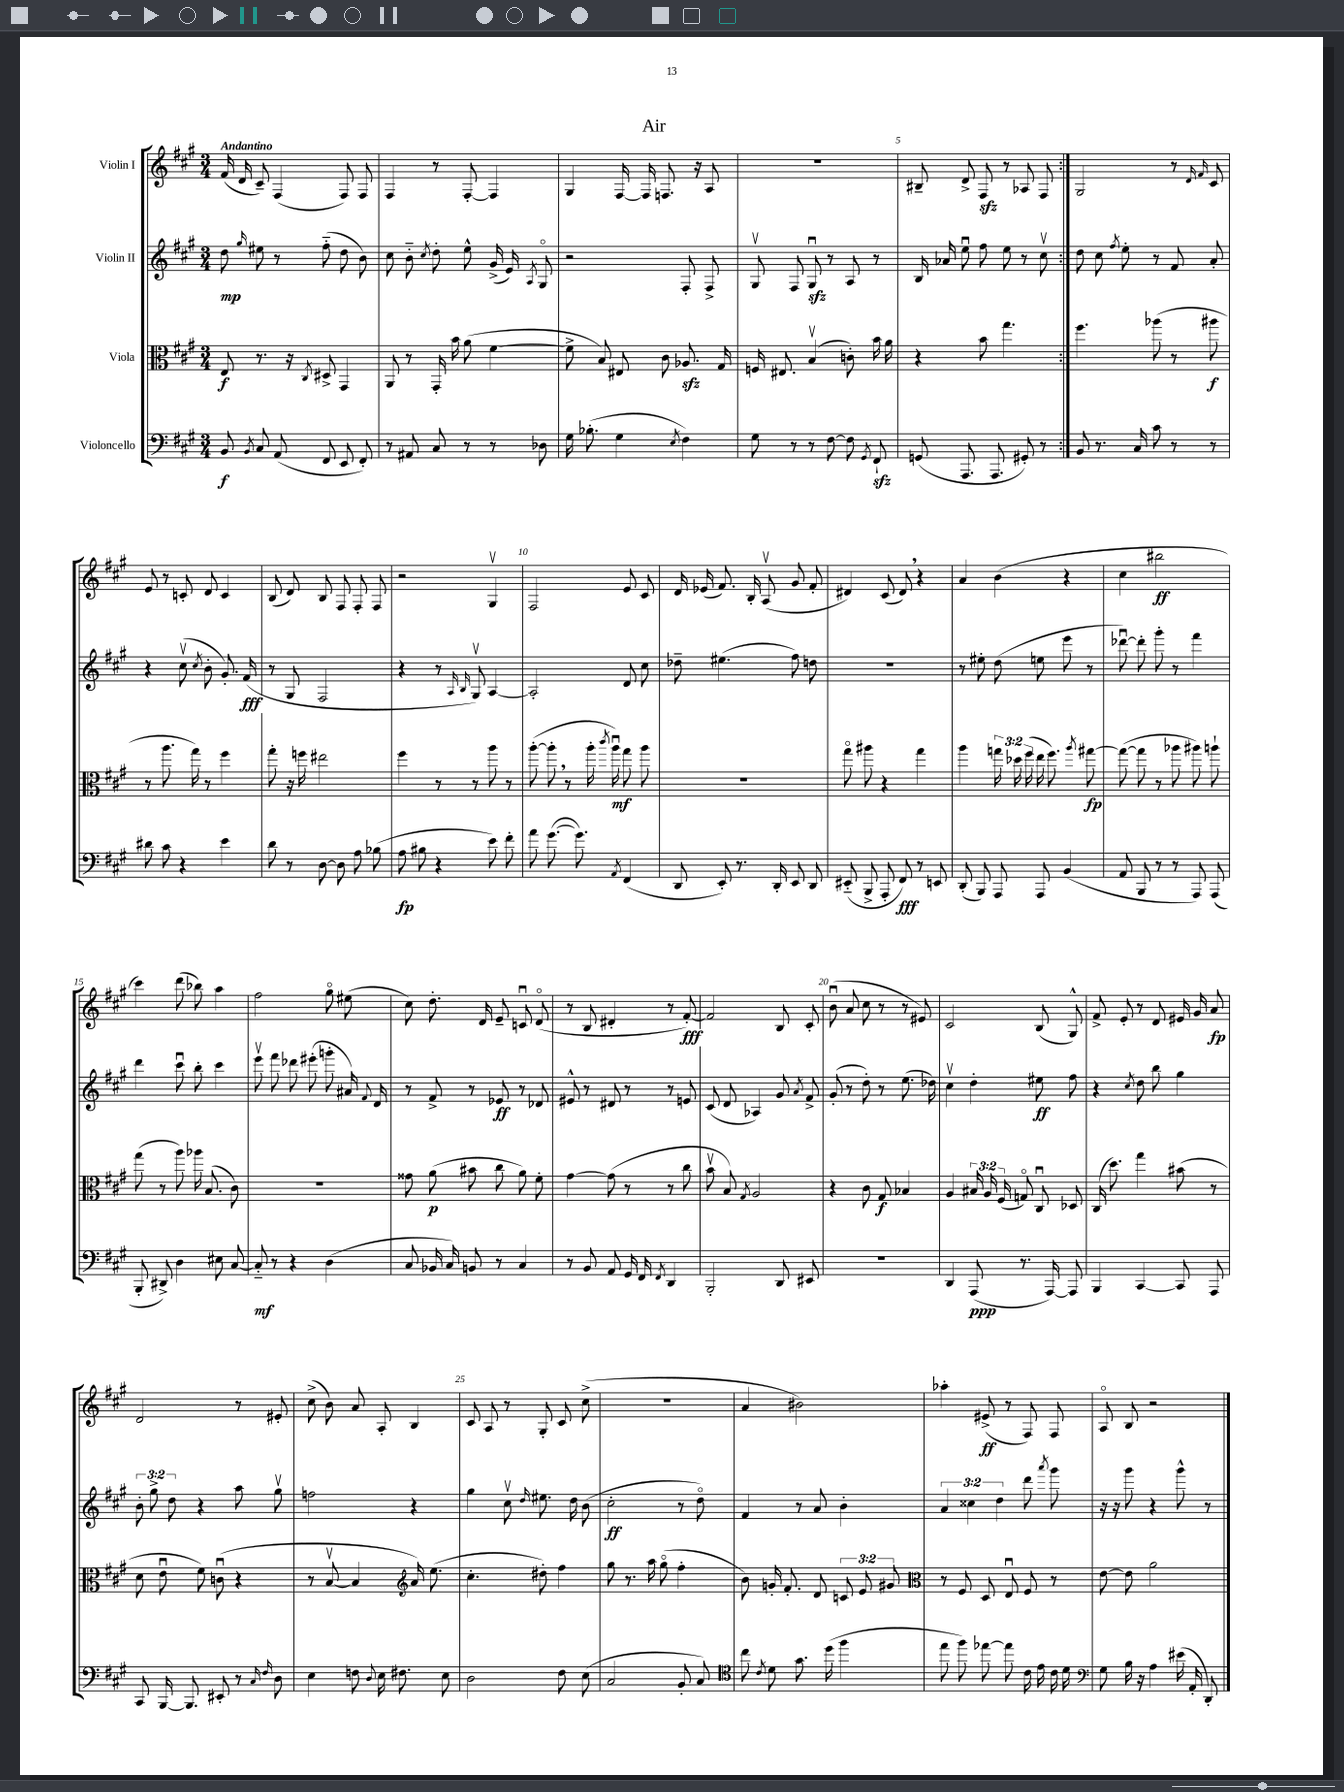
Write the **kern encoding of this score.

**kern	**kern	**kern	**kern
*staff4	*staff3	*staff2	*staff1
*clefF4	*clefC3	*clefG2	*clefG2
*k[f#c#g#]	*k[f#c#g#]	*k[f#c#g#]	*k[f#c#g#]
*M3/4	*M3/4	*M3/4	*M3/4
8BB/	8E/	8dd\	(16f#/
.	.	.	16d/
8qBB/	.	16qqgg#/	.
8C#/	8.r	8ee#\	8c#~/)
(8AA/	.	8r	(4F#/
.	16r	.	.
.	8qC#/	.	.
8FF#/	8D#^/	(8ff#'~\	.
8EE/	4GG#/	8dd\	8F#/)
8FF#'/)	.	8b\)	8F#/
=	=	=	=
8r	8AA/	8cc#\	4F#/
8AA#/	8r	8b'~\	.
.	.	8qcc#/	.
8C#/	16GG#'/	8dd'\	8r
.	16b\	.	.
8r	(8a\	8ee^^\	[8F#'/
8r	[4f#\	(16g#^/	4F#/]
.	.	16e/)	.
.	.	8qA/	.
8D-\	.	8G#o/	.
=	=	=	=
16G#\	8f#^\]	2r	4G#/
(8.B-'\	.	.	.
.	8B/)	.	.
4G#\	8E#/	.	[16F#/
.	.	.	16F#/]
.	8c#\	.	8.F/
8qE/	.	.	.
4F#\)	8.A-/	8F#'/	.
.	.	.	16r
.	.	8F#^/	8A/
.	16G#/	.	.
=	=	=	=
8G#\	16F/	8G#v/	2.r
.	8.E#/	.	.
8r	.	8F#/	.
8r	(4Bv/	8G#u/	.
[8F#\	.	8r	.
8F#\]	8c'\)	8A/	.
8qGG#/	.	.	.
8FF#`/	16b\	8r	.
.	16a\	.	.
=	=	=	=
(8GG/	4r	16B/	8B#~/
.	.	16a-/	.
8.AAA/	.	8eeu\	8d^/
.	8b\	8ff#\	8F#/
8.AAA/	.	.	.
.	4.gg#\	8ee\	8r
8GG#'/)	.	8r	8A-/
8r	.	8cc#v\	8F#/
=:|!	=:|!	=:|!	=:|!
8BB/	4.ff#\	8dd\	2G#/
8.r	.	8cc#\	.
.	.	8qff#/	.
.	.	8ee'\	.
16C#/	.	.	.
8c#\	(8aa-\	8r	.
8r	8r	8f#/	8r
.	.	.	16qqd/
.	.	.	16qqf#/
8r	8aa#\	8a'/	8c#/
=	=	=	=
8d#\	8r	4r	8e/
8c#\	8.aa\	.	8r
4r	.	(8cc#v\	8c'/
.	16gg#\)	.	.
.	.	8qcc#/	.
.	8r	8b'\	8d/
4e\	4ff#\	8.g#'/)	4c/
.	.	(16f#/	.
=	=	=	=
8d\	8gg#'\	8r	(8B/
8r	16r	8G#/	8d/)
.	16ff\	.	.
[8D\	2ee#\	2F#/	8B/
8D\]	.	.	8F#/
8A\	.	.	8F#'/
(8B-\	.	.	8F#/
=	=	=	=
8A\	4ff#\	4r	2r
8B#\	.	.	.
4r	8r	8r	.
.	.	16qqA/	.
.	.	16qqB/	.
.	8r	8G#v/)	.
8e\)	8aa\	[4A/	4G#v/
8f#'\	8r	.	.
=	=	=	=
8a\	([8aa'\	2A'/]	2F#/
([8.g#\	8aa'\]	.	.
.	8r	.	.
8.g#\])	.	.	.
.	16aa'\	.	.
.	8qccc#/	.	.
.	16aau\)	.	.
8qAA/	.	.	.
(4FF#/	8gg#\	8d/	8e/
.	8aa\	8cc#\	8c#/
=	=	=	=
8DD/	2.r	8dd-~\	16d/
.	.	.	(16e-/
8EE'/)	.	(4.ee#\	8.f#/)
8.r	.	.	.
.	.	.	16B'/
.	.	.	(8Av/
16DD'/	.	.	.
8EE/	.	8ff#\)	8g#/
8DD/	.	8dd\	8f#'/
=	=	=	=
(8EE#'~/	8gg#o\	2.r	4d#/)
8BBB^/	8aa#\	.	.
8AAA'/	4r	.	(8c#/
8FF#/)	.	.	8d#/)
8r	4gg#\	.	4r
8EE/	.	.	.
=	=	=	=
(8DD'/	4aa\	8r	4a/
8BBB/)	.	8ee#'\	.
8AAA/	24gg\	(8dd\	(4b\
.	24dd-\	.	.
.	(24ff#\	.	.
8AAA/	16ee\	8ee\	.
.	8.ff#\)	.	.
(4BB/	.	8eee\	4r
.	8qaa/	.	.
.	[8gg#\	8r	.
=	=	=	=
8AA/	(8gg#\_	[8ddd-u\)	4cc#\
8BBB/	8gg#\]	8ddd-'\]	.
8r	8r	8ggg#'\	2bb#\
8r	8aa-\	8r	.
8AAA/)	8aa#\)	4fff#\	.
(8AAA/	8aa`\	.	.
=	=	=	=
8BBB'/	(8gg#\	4ddd\	4ccc#\)
8DD#^/)	8r	.	.
4D\	8aa\)	8ccc#u\	(8ddd\
.	16aa-\	8bb'\	8bb-\)
.	(8.B/	.	.
8E#\	.	4ccc#\	4aa\
[8C#/	8c#\)	.	.
=	=	=	=
8C#'~/]	2.r	8eeev\	2ff#\
8r	.	8fff#\	.
4r	.	8ddd-\	.
.	.	(8eee#'\	.
(4D\	.	8ggg'\	8gg#o\
.	.	16a#/)	(8ee#\
.	.	8qqf#/	.
.	.	16d/	.
=	=	=	=
8C#/	8g##\	8r	8cc#\)
16BB-/	(8a\	8f#^/	8.dd'\
16C#/)	.	.	.
8BB/	8b#\	8r	.
.	.	.	16d/
8r	8cc#\	8e-/	8e~/
4C#/	8a\)	8r	8cu/
.	8f#'\	8d-/	(8do/
=	=	=	=
8r	[4g#\	8e#^^/	8r
8BB/	.	8r	8B/
8AA/	(8g#\]	8d#/	4d#'/
16GG#/	8r	8r	.
16FF#/	.	.	.
8qFF#/	.	.	.
4DD/	8r	8r	8r
.	8cc#\	8e/	[8f#'/)
=	=	=	=
2BBB'/	8bv\	(8c#/	2f#/]
.	8B/)	8d/	.
.	8qG#/	.	.
.	2A/	4A-/)	.
8DD/	.	8g#/	8B/
.	.	8qa/	.
8EE#/	.	8f#^/	8c#'/
=	=	=	=
2.r	4r	(8g#'/	(8bu\
.	.	8r	8a/
.	8c#\	8dd'\)	8cc#\
.	8G#/	8r	8r
.	4B-/	(8.ee\	8r
.	.	.	8e#/)
.	.	16dd-\)	.
=	=	=	=
4DD/	4A/	4cc#v\	2c#/
(8AAA/	24B#/	4dd'\	.
.	24A/	.	.
.	(24F#/	.	.
8.r	8Go/)	.	.
.	8C#u/	8ee#\	(8B/
[16AAA/)	.	.	.
8AAA/]	8D-/	8ff#\	8G#^^/)
=	=	=	=
4BBB/	(16C#/	4r	8f#^/
.	8.dd\)	.	.
.	.	.	8e'/
.	.	8qcc#/	.
[4CC#/	4gg#\	8dd\	8r
.	.	8bb\	8d/
8CC#/]	(8b#\	4gg#\	16e#/
.	.	.	16g#/
8AAA/	8r	.	8a/
=	=	=	=
8CC#/	8d\	12b'\	2d/
.	.	12gg#^\	.
[16BBB/	8eu\	.	.
.	.	12dd\	.
8.BBB/]	.	.	.
.	8f#\)	4r	.
8EE#'/	(8cu\	.	.
8r	4r	8aa\	8r
16qqC#/	.	.	.
16qqF#/	.	.	.
8D\	.	8gg#v\	8e#'/
=	=	=	=
4E\	8r	2ff\	(8cc#^\
.	[8Bv/	.	8b\)
8F\	4B/]	.	8a/
8qqD/	.	.	.
16E\	.	.	8A'/
8.F#\	.	.	.
*	*clefG2	*	*
.	16a/)	4r	4B/
.	(8.ee\	.	.
8E\	.	.	.
=	=	=	=
2D\	4.cc#'\	4gg#\	8c#/
.	.	.	8A/
.	.	8cc#v\	8r
.	.	16qqdd/	.
.	8dd#'\)	8.ee#\	8G#'/
8F#\	4ff#\	.	8c#/
.	.	16dd\	.
(8E\	.	(8b\	(8cc#^\
=	=	=	=
2C#/	8gg#\	2cc#'\	2.r
.	8.r	.	.
.	16aa\	.	.
.	(8gg#o\	.	.
8BB'/	4ff#'\	8r	.
8C#/)	.	8ddo\)	.
=	=	=	=
*clefC4	*	*	*
8cc#\	8b\)	4f#/	4a/
8qc#/	.	.	.
8d\	16g'/	.	.
.	8.f#'/	.	.
8.g#\	.	8r	2b#\)
.	8d/	8a/	.
(16dd\	.	.	.
4ff#\	12c/	4b'\	.
.	12e/	.	.
.	12g#/	.	.
=	=	=	=
*	*clefC3	*	*
8ee\	8r	6a/	4aa-'\
8ff#\)	8F#/	.	.
.	.	6cc##\	.
[8ee-\	8D/	.	(8e#^/
.	.	6dd\	.
8ee-\]	8Eu/	.	8r
16c#\	8F#/	8ddd\	8F#/)
16e\	.	.	.
.	.	8qaaa/	.
16c#\	8r	8ggg#\	8F#/
16d\	.	.	.
=	=	=	=
*clefF4	*	*	*
8G#\	[8e\	16r	8Ao/
.	.	16r	.
16B\	8e\]	8ggg#\	8B/
16r	.	.	.
4A\	2a\	4r	2r
(16e#\	.	8ggg#^^\	.
16AA'/	.	.	.
8DD'/)	.	8r	.
==	==	==	==
*-	*-	*-	*-
